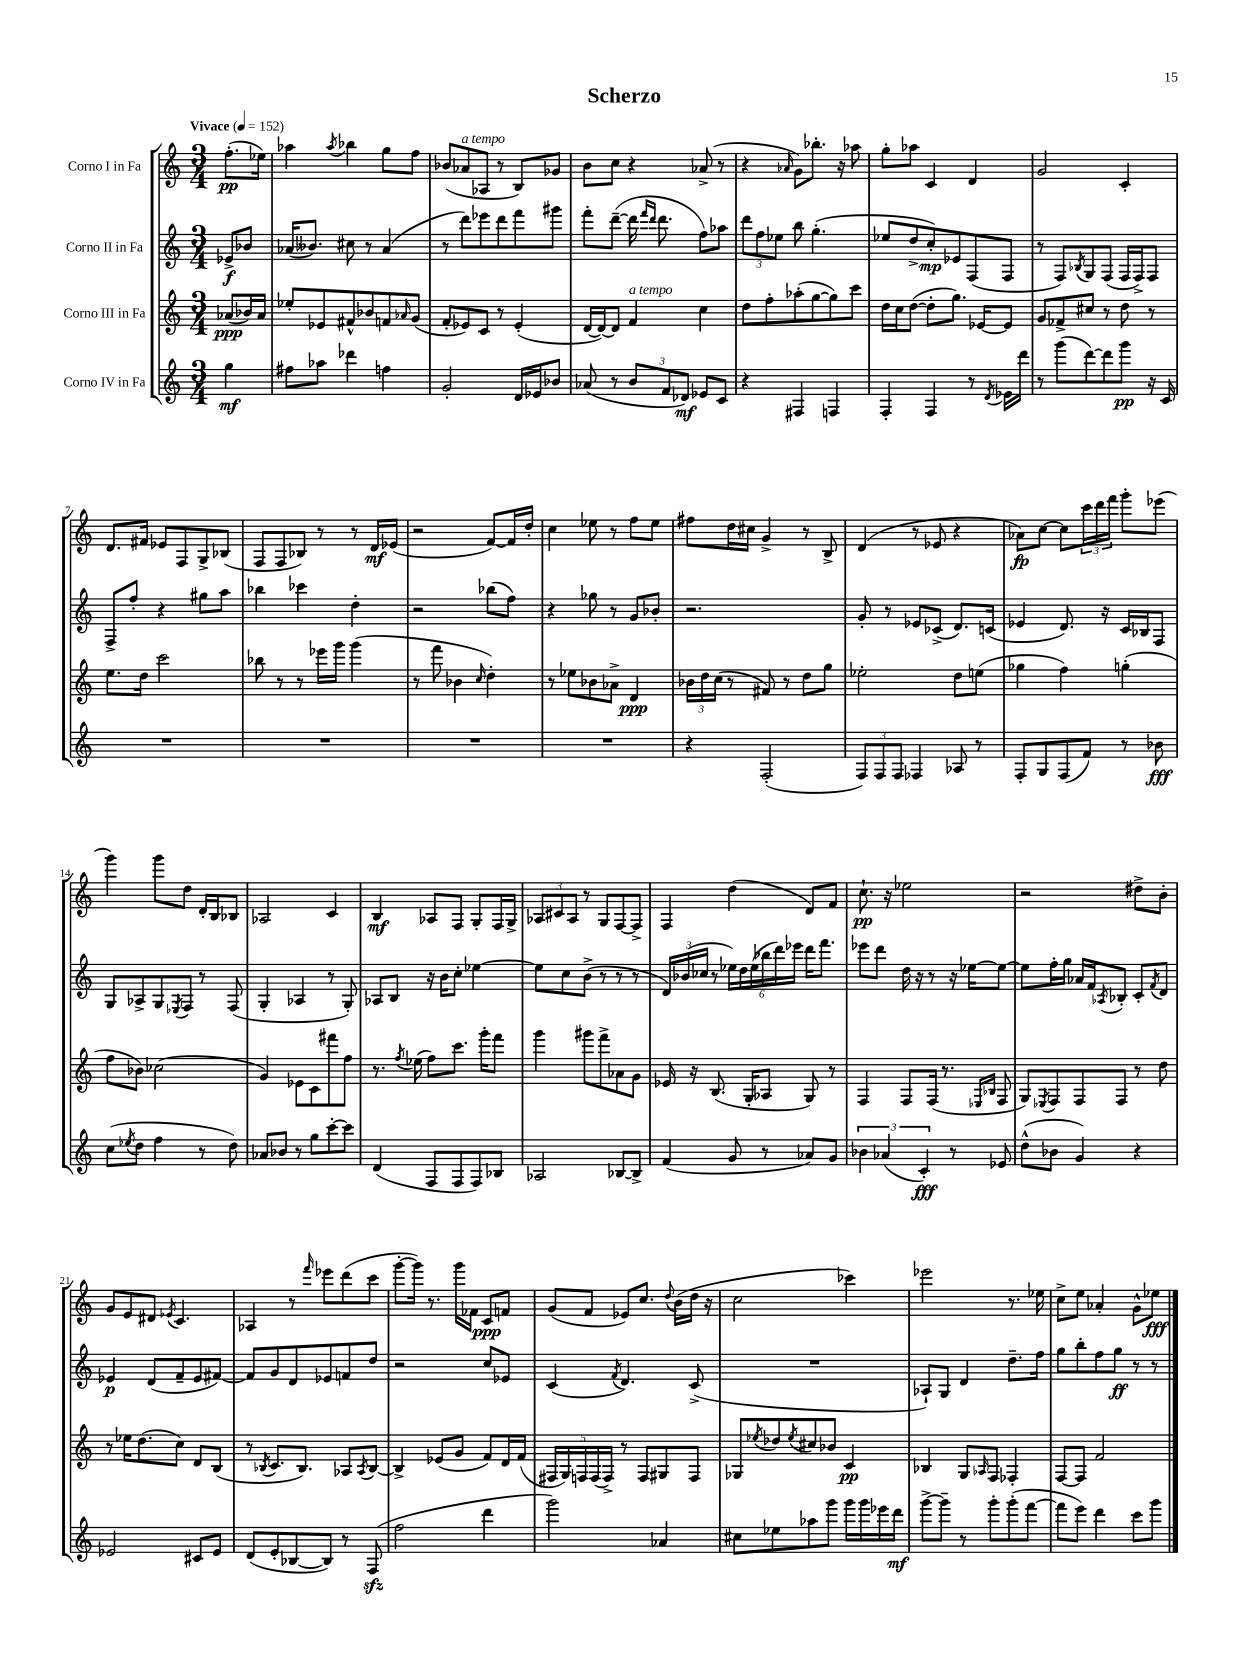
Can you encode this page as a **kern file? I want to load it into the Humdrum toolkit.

**kern	**dynam	**kern	**dynam	**kern	**dynam	**kern	**dynam
*part4	*part4	*part3	*part3	*part2	*part2	*part1	*part1
*staff4	*staff4	*staff3	*staff3	*staff2	*staff2	*staff1	*staff1
*I"Corno IV in Fa	*	*I"Corno III in Fa	*	*I"Corno II in Fa	*	*I"Corno I in Fa	*
*clefG2	*	*clefG2	*	*clefG2	*	*clefG2	*
*k[]	*	*k[]	*	*k[]	*	*k[]	*
*M3/4	*	*M3/4	*	*M3/4	*	*M3/4	*
*MM152	*	*MM152	*	*MM152	*	*MM152	*
=	=	=	=	=	=	=	=
!	!	!	!	!	!	!LO:TX:a:B:t=Vivace	!
4gg\	mf	(8a-X/L	ppp	8e-X^/L	f	(8.ff'\L	pp
.	.	16b-X/L)	.	8b-X/J	.	.	.
.	.	16a-/JJ	.	.	.	16ee-X\Jk)	.
=1	=1	=1	=1	=1	=1	=1	=1
8ff#X\L	.	8ee-X'/L	.	(16a-X/KL	.	4aa-X\	.
.	.	.	.	8.b--X/J)	.	.	.
8aa-X\J	.	8e-X/	.	.	.	.	.
.	.	.	.	.	.	8qaa-/	.
4ddd-X\	.	8f#X^^/	.	8cc#X\	.	4bb-X\	.
.	.	8b-X/	.	8r	.	.	.
4ffn\	.	8fn/	.	(4a-/	.	8gg\L	.
.	.	16qqa-X/	.	.	.	.	.
.	.	(8g/J	.	.	.	8ff\J	.
=2	=2	=2	=2	=2	=2	=2	=2
2g'/	.	8f'/L	.	8r	.	(8b-X/L	.
!	!	!	!	!	!	!LO:TX:a:i:t=a tempo	!
.	.	8e-X/)	.	8ddd\L)	.	8a-X/	.
.	.	8c/J	.	8eee-X\	.	8A-X/J	.
.	.	8r	.	8ddd\	.	8r	.
16d/LL	.	(4e-'/	.	8fff\	.	8B/L)	.
16e-X/J	.	.	.	.	.	.	.
8b-X/J	.	.	.	8ggg#X\J	.	8g-X/J	.
=3	=3	=3	=3	=3	=3	=3	=3
(8a-X/	.	[16d/LL	.	8fff'\L	.	8b\L	.
.	.	16d/J_)	.	.	.	.	.
8r	.	8d/J]	.	([8ddd~\J	.	8cc\J	.
!	!	!LO:TX:a:i:t=a tempo	!	!	!	!	!
12b/L	.	4f/	.	16ddd\]	.	4r	.
.	.	.	.	16qqfff/LL	.	.	.
.	.	.	.	16qqddd/JJ	.	.	.
.	.	.	.	8.ddd\	.	.	.
12f/	.	.	.	.	.	.	.
12d-X/J)	mf	.	.	.	.	.	.
8e-X/L	.	4cc\	.	8ff\L)	.	(8a-X^/	.
8c/J	.	.	.	8aa-X\J	.	8r	.
=4	=4	=4	=4	=4	=4	=4	=4
4r	.	8dd\L	.	12ddd\L	.	4r	.
.	.	.	.	12ff\	.	.	.
.	.	8ff'\	.	.	.	.	.
.	.	.	.	12ee-X\J	.	.	.
.	.	.	.	.	.	16qqa-X/	.
4F#X/	.	(8aa-X'\	.	8bb\	.	8g\L)	.
.	.	[8gg\	.	(4.gg'\	.	8.bb-X'\J	.
4Fn/	.	8gg\])	.	.	.	.	.
.	.	.	.	.	.	16r	.
.	.	8ccc\J	.	.	.	8aa-X\	.
=5	=5	=5	=5	=5	=5	=5	=5
4F'/	.	16dd\LL	.	8ee-X/L	.	8gg'\L	.
.	.	16cc\J	.	.	.	.	.
.	.	([8dd\J	.	8dd^/	.	8aa-X\J	.
4F/	.	8dd'\L]	.	8cc'/)	mp	4c/	.
.	.	8.gg\J)	.	8e-X/	.	.	.
8r	.	.	.	(8F/	.	4d/	.
.	.	[16e-X/KL	.	.	.	.	.
8qd/	.	.	.	.	.	.	.
16e-X\LL	.	8e-/J]	.	8F/J	.	.	.
16ddd\JJ	.	.	.	.	.	.	.
=6	=6	=6	=6	=6	=6	=6	=6
8r	.	8g/L	.	8r	.	2g/	.
(8ggg\L	.	8f-X^/	.	8F/L)	.	.	.
.	.	.	.	8qB-X/	.	.	.
[8ddd\)	.	8cc#X/J	.	8G/	.	.	.
8ddd\]	.	8r	.	(8F/J	.	.	.
8ggg\J	pp	8dd\	.	16F/LL	.	4c'/	.
.	.	.	.	16F^/J)	.	.	.
16r	.	8r	.	8F/J	.	.	.
16c/	.	.	.	.	.	.	.
!!LO:LB:g=z
=7	=7	=7	=7	=7	=7	=7	=7
2.r	.	8.ee\L	.	8F^/L	.	8.d/L	.
.	.	.	.	8ff'/J	.	.	.
.	.	16dd\Jk	.	.	.	16f#X/Jk	.
.	.	2ccc\	.	4r	.	8e-X/L	.
.	.	.	.	.	.	8F/	.
.	.	.	.	8gg#X\L	.	8G^/	.
.	.	.	.	8aa\J	.	(8B-X/J	.
=8	=8	=8	=8	=8	=8	=8	=8
2.r	.	8bb-X\	.	4bb-X\	.	8F/L	.
.	.	8r	.	.	.	8F/	.
.	.	8r	.	4ccc-X\	.	8B-X/J)	.
.	.	16eee-X\LL	.	.	.	8r	.
.	.	16ggg\JJ	.	.	.	.	.
.	.	(4ggg\	.	4dd'\	.	8r	.
.	.	.	.	.	.	16d/LL	mf
.	.	.	.	.	.	(16e-X/JJ	.
=9	=9	=9	=9	=9	=9	=9	=9
2.r	.	8r	.	2r	.	2r	.
.	.	8fff\	.	.	.	.	.
.	.	4b-X\	.	.	.	.	.
.	.	16qqcc/	.	.	.	.	.
.	.	4dd'\)	.	(8bb-X\L	.	[8f/L)	.
.	.	.	.	8ff\J)	.	16f/L]	.
.	.	.	.	.	.	16dd'/JJ	.
=10	=10	=10	=10	=10	=10	=10	=10
2.r	.	8r	.	4r	.	4cc\	.
.	.	8ee-X\L	.	.	.	.	.
.	.	8b-X\	.	8gg-X\	.	8ee-X\	.
.	.	8a-X^\J	.	8r	.	8r	.
.	.	4d/	ppp	8g/L	.	8ff\L	.
.	.	.	.	8b-X'/J	.	8ee-\J	.
=11	=11	=11	=11	=11	=11	=11	=11
4r	.	24b-X\LL	.	2.r	.	8ff#X\L	.
.	.	24dd\	.	.	.	.	.
.	.	(24cc\JJ	.	.	.	.	.
.	.	8r	.	.	.	16dd\L	.
.	.	.	.	.	.	16cc#X\JJ	.
(2F'/	.	8f#X/)	.	.	.	4g^/	.
.	.	8r	.	.	.	.	.
.	.	8dd\L	.	.	.	8r	.
.	.	8gg\J	.	.	.	8B^/	.
=12	=12	=12	=12	=12	=12	=12	=12
12F/L)	.	2ee-X'\	.	8g'/	.	(4d/	.
12F/	.	.	.	.	.	.	.
.	.	.	.	8r	.	.	.
12F/J	.	.	.	.	.	.	.
4F-X/	.	.	.	8e-X/L	.	8r	.
.	.	.	.	(8c-X^/J	.	8e-X/	.
8A-X/	.	8dd\L	.	8.d/L)	.	4r	.
8r	.	(8een\J	.	.	.	.	.
.	.	.	.	(16cn/Jk	.	.	.
=13	=13	=13	=13	=13	=13	=13	=13
8F'/L	.	4gg-X\	.	4e-X/	.	8a-X\L)	fp
8G/	.	.	.	.	.	[8cc\J	.
(8F/	.	4ff\)	.	8.d/)	.	8cc\L]	.
8f/J)	.	.	.	.	.	24ccc\L	.
.	.	.	.	.	.	24ddd\	.
.	.	.	.	16r	.	.	.
.	.	.	.	.	.	24fff\JJ	.
8r	.	(4ggn'\	.	16c/LL	.	8ggg'\L	.
.	.	.	.	16B-X/J	.	.	.
8b-X\	fff	.	.	8F/J	.	(8eee-X\J	.
!!LO:LB:g=z
=14	=14	=14	=14	=14	=14	=14	=14
(8cc\L	.	8ff\L	.	8G/L	.	4ggg\)	.
8qee-X/	.	.	.	.	.	.	.
8dd\J	.	8b-X\J)	.	8A-X^/	.	.	.
4ff\	.	(2cc-X\	.	8G/	.	8ggg\L	.
.	.	.	.	8qE-X/	.	.	.
.	.	.	.	8F/J	.	8dd\J	.
8r	.	.	.	8r	.	16d'/LL	.
.	.	.	.	.	.	16B/J	.
8dd\)	.	.	.	(8F/	.	8B-X/J	.
=15	=15	=15	=15	=15	=15	=15	=15
8a-X/L	.	4g/)	.	4G'/	.	2A-X/	.
8b-X/J	.	.	.	.	.	.	.
8r	.	8e-X\L	.	4A-X/	.	.	.
8gg\L	.	8c\	.	.	.	.	.
[8ccc'\	.	8fff#X\	.	8r	.	4c/	.
8ccc\J]	.	8ff\J	.	8G'/)	.	.	.
=16	=16	=16	=16	=16	=16	=16	=16
(4d/	.	8.r	.	8A-X/L	.	4B/	mf
.	.	.	.	8B/J	.	.	.
.	.	8qff/	.	.	.	.	.
.	.	(16ee-X\	.	.	.	.	.
8F/L	.	8ff\L)	.	16r	.	8A-X/L	.
.	.	.	.	16b\KL	.	.	.
8F/	.	8.ccc\J	.	8cc'\J	.	8F/J	.
8F/)	.	.	.	[4ee-X\	.	8G'/L	.
.	.	16ggg'\KL	.	.	.	.	.
8B-X/J	.	8fff\J	.	.	.	16F/L	.
.	.	.	.	.	.	16G^/JJ	.
=17	=17	=17	=17	=17	=17	=17	=17
2A-X/	.	4ggg\	.	8ee-\L]	.	12A-X/L	.
.	.	.	.	.	.	12c#X/	.
.	.	.	.	8cc\	.	.	.
.	.	.	.	.	.	12A-/J	.
.	.	8ggg#X\L	.	(8b^\J	.	8r	.
.	.	8fff^\	.	8r	.	8G/L	.
[8B-X/L	.	8a-X\	.	8r	.	[8F/	.
8B-^/J]	.	8g\J	.	8r	.	8F^/J]	.
=18	=18	=18	=18	=18	=18	=18	=18
(4f/	.	16e-X/	.	24d/LL)	.	4F/	.
.	.	.	.	(24b-X/	.	.	.
.	.	16r	.	.	.	.	.
.	.	.	.	24cc-X/JJ	.	.	.
.	.	(8.B/	.	8r	.	.	.
8g/	.	.	.	24ee-X\LL)	.	(4dd\	.
.	.	.	.	24dd\	.	.	.
.	.	16G'/KL	.	.	.	.	.
.	.	.	.	(24ee-\	.	.	.
8r	.	8A-X/J	.	24bb-X\	.	.	.
.	.	.	.	24ddd\)	.	.	.
.	.	.	.	24eee-X\JJ	.	.	.
8a-X/L)	.	8G/)	.	16ddd\KL	.	8d/L)	.
.	.	.	.	8.fff\J	.	.	.
8g/J	.	8r	.	.	.	8f/J	.
=19	=19	=19	=19	=19	=19	=19	=19
6b-X\	.	4F/	.	8eee-X\L	.	8.cc`\	pp
.	.	.	.	8ddd\J	.	.	.
(6a-X/	.	.	.	.	.	.	.
.	.	.	.	.	.	16r	.
.	.	8F/L	.	16dd\	.	2ee-X\	.
.	.	.	.	16r	.	.	.
6c'/)	fff	.	.	.	.	.	.
.	.	(16F/Jk	.	8r	.	.	.
.	.	8.r	.	.	.	.	.
8r	.	.	.	16r	.	.	.
.	.	.	.	[16ee-X\KL	.	.	.
.	.	16qqE-X/LL	.	.	.	.	.
.	.	16qqB-X/JJ	.	.	.	.	.
8e-X/	.	8F/	.	8ee-\J_	.	.	.
=20	=20	=20	=20	=20	=20	=20	=20
(8dd^^\L	.	8G/L)	.	8ee-\L]	.	2r	.
.	.	8qE-X/	.	.	.	.	.
8b-X\J	.	8F/	.	16ff'\L	.	.	.
.	.	.	.	16gg\JJ	.	.	.
4g/)	.	8F/	.	16a-X/LL	.	.	.
.	.	.	.	16f/J	.	.	.
.	.	.	.	8qA-X/	.	.	.
.	.	8F/J	.	8B-X'/J	.	.	.
4r	.	8r	.	8c'/L	.	8dd#X^\L	.
.	.	.	.	8qf/	.	.	.
.	.	8dd\	.	8d/J	.	8b'\J	.
!!LO:LB:g=z
=21	=21	=21	=21	=21	=21	=21	=21
2e-X/	.	8r	.	4e-X/	p	8g/L	.
.	.	16ee-X\KL	.	.	.	8e/	.
.	.	(8.dd\	.	.	.	.	.
.	.	.	.	(8d/L	.	8d#X/J	.
.	.	.	.	.	.	8qe-X/	.
.	.	8cc\J)	.	8f~/	.	4.c/	.
8c#X/L	.	8d/L	.	8e-/	.	.	.
8e-/J	.	(8B/J	.	[8f#X/J)	.	.	.
=22	=22	=22	=22	=22	=22	=22	=22
(8d/L	.	8r	.	8f#/L]	.	4A-X/	.
.	.	8qB-X/	.	.	.	.	.
8e'/	.	8.c/L	.	8g/	.	.	.
[8B-X/	.	.	.	8d/	.	8r	.
.	.	8.B-/J)	.	.	.	.	.
.	.	.	.	.	.	16qqfff/	.
8B-/J])	.	.	.	8e-X/	.	8eee-X\L	.
8r	.	8A-X/L	.	8fn/	.	(8ddd\	.
.	.	8qA-/	.	.	.	.	.
(8Fzz/	.	[8B-/J	.	8dd/J	.	8ccc\J	.
=23	=23	=23	=23	=23	=23	=23	=23
2ff\	.	4B-^/]	.	2r	.	[8ggg'\L	.
.	.	.	.	.	.	16ggg\Jk])	.
.	.	.	.	.	.	8.r	.
.	.	(8e-X/L	.	.	.	.	.
.	.	8g/J	.	.	.	16ggg\LL	.
.	.	.	.	.	.	16f-X\JJ	.
4ddd\	.	8f/L)	.	8cc/L	.	8c/L	ppp
.	.	16d/L	.	8e-X/J	.	8fn/J	.
.	.	(16f/JJ	.	.	.	.	.
=24	=24	=24	=24	=24	=24	=24	=24
2ggg\)	.	20F#X/LL	.	(4c/	.	(8g/L	.
.	.	20G/)	.	.	.	.	.
.	.	20Fn/	.	.	.	.	.
.	.	.	.	.	.	8f/J	.
.	.	(20F/	.	.	.	.	.
.	.	20F^/JJ)	.	.	.	.	.
.	.	.	.	8qf/	.	.	.
.	.	8r	.	4.d/)	.	8e-X/L)	.
.	.	8F/L	.	.	.	8.cc/J	.
4a-X/	.	8G#X/	.	.	.	.	.
.	.	.	.	.	.	8qqdd/	.
.	.	.	.	.	.	(16b\LL	.
.	.	8F/J	.	(8c^/	.	16dd\JJ	.
.	.	.	.	.	.	16r	.
=25	=25	=25	=25	=25	=25	=25	=25
8cc#X\L	.	8G-X/L	.	2.r	.	2cc\	.
.	.	8qee-X/	.	.	.	.	.
8ee-X\	.	8dd-X/	.	.	.	.	.
.	.	8qee-/	.	.	.	.	.
8aa-X\	.	8cc#X/	.	.	.	.	.
8ggg\J	.	8b-X/J	.	.	.	.	.
16ggg\LL	.	4c/	pp	.	.	4ccc-X\)	.
16ggg\	.	.	.	.	.	.	.
16eee-X\	.	.	.	.	.	.	.
16ddd\JJ	mf	.	.	.	.	.	.
=26	=26	=26	=26	=26	=26	=26	=26
[8ggg^\L	.	4B-X/	.	8A-X`/L)	.	2eee-X\	.
8ggg~\J]	.	.	.	8G/J	.	.	.
8r	.	8G/L	.	4d/	.	.	.
.	.	16qqA-X/	.	.	.	.	.
8ggg'\L	.	8F/J	.	.	.	.	.
(8ggg'\	.	4F-X'/	.	8.dd~\L	.	8.r	.
[8fff\J	.	.	.	.	.	.	.
.	.	.	.	16ff\Jk	.	16ee-X\	.
=27	=27	=27	=27	=27	=27	=27	=27
8fff\L]	.	[8F/L	.	8gg\L	.	8cc^\L	.
8eee\J)	.	8F/J]	.	8bb'\	.	8ee\J	.
4ddd\	.	2f/	.	8ff\	.	4a-X'/	.
.	.	.	.	8gg\J	ff	.	.
8ccc\L	.	.	.	8r	.	8g^^\L	.
8ggg\J	.	.	.	8r	.	8ee-X\J	fff
==	==	==	==	==	==	==	==
*-	*-	*-	*-	*-	*-	*-	*-
